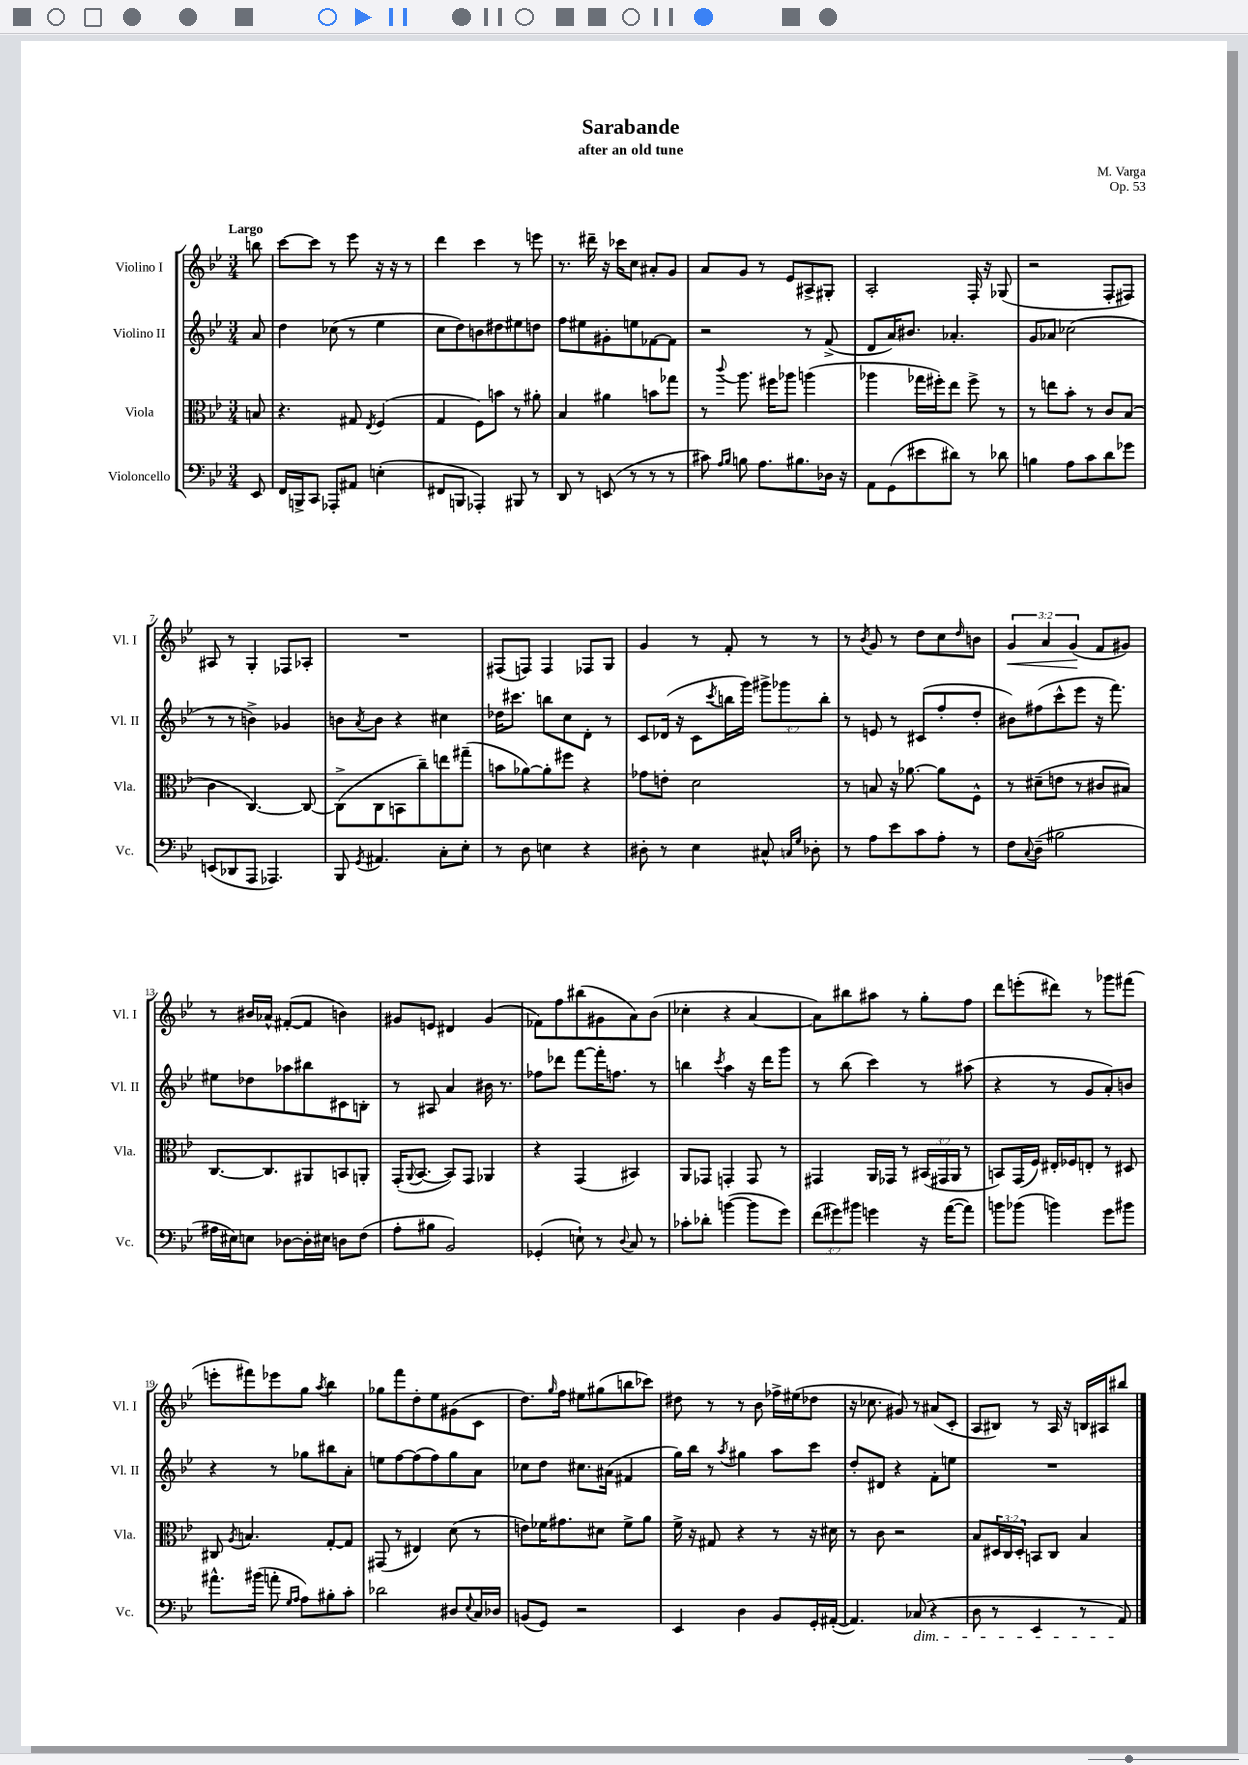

**kern	**kern	**kern	**kern	**dynam
*part4	*part3	*part2	*part1	*part1
*staff4	*staff3	*staff2	*staff1	*staff1
*I"Violoncello	*I"Viola	*I"Violino II	*I"Violino I	*
*I'Vc.	*I'Vla.	*I'Vl. II	*I'Vl. I	*
*clefF4	*clefC3	*clefG2	*clefG2	*
*k[b-e-]	*k[b-e-]	*k[b-e-]	*k[b-e-]	*
*M3/4	*M3/4	*M3/4	*M3/4	*
=	=	=	=	=
!	!	!	!LO:TX:a:B:t=Largo	!
8EE-/	8Bn/	8a/	8bbn\	.
=1	=1	=1	=1	=1
16FF/LL	4.r	4dd\	[8ccc\L	.
16BBBn^/J	.	.	.	.
8CC/J	.	.	8ccc\J]	.
8AAA-X'/L	.	(8cc-X\	8r	.
8AA#X/J	8G#X/	8r	8eee-\	.
.	8qE-/	.	.	.
(4En'\	(4F/	4ee-\	16r	.
.	.	.	16r	.
.	.	.	8r	.
=2	=2	=2	=2	=2
8FF#X/L	4G/	8cc\L	4ddd\	.
8BBBn/J	.	8dd\)	.	.
4AAA-X'/)	8F\L)	8bn\	4ccc\	.
.	8bn\J	8dd#X\	.	.
8BBB#X/	8r	8ee#X\	8r	.
8r	8a#X'\	8ddn\J	8eeen\	.
=3	=3	=3	=3	=3
8DD/	4B-/	8ff\L	8.r	.
8r	.	8ee#X\	.	.
.	.	.	16ddd#X~\	.
(8EEn/	4a#X\	8g#X'\	16r	.
.	.	.	16ccc-X\KL	.
8r	.	8een\	8cc\J	.
8r	8bn\L	[8f-X\	8a#X'/L	.
8r	8gg-X\J	8f-\J]	8g/J	.
=4	=4	=4	=4	=4
8c#X\)	8r	2r	8a/L	.
16qqA/LL	.	.	.	.
16qqB-/JJ	8qqccc/	.	.	.
8Bn\	8.aa\	.	8g/J	.
8.A\L	.	.	8r	.
.	16ff#X\KL	.	.	.
.	8aa-X\J	.	8e-/L	.
8.B#X\	.	.	.	.
.	(4aan\	8r	8A#X^/	.
16D-X\Jk	.	(8f^/	8G#X'/J	.
16r	.	.	.	.
=5	=5	=5	=5	=5
8AA\L	4aa-X\	8d/L	2A'/	.
(8GG\	.	16a/K)	.	.
.	.	8.b#X/J	.	.
8e#X\	16gg-X\LL	.	.	.
.	16ff#X'\J)	.	.	.
8d#X\J)	8ee-\J	4.a-X'/	.	.
8r	8ff#^\	.	16F'/	.
.	.	.	16r	.
8d-X\	8r	.	(8G-X/	.
=6	=6	=6	=6	=6
4Bn\	8r	8g/L	2r	.
.	8een\L	8a-X/J	.	.
8A\L	8b-'\J	(2cc-X\	.	.
8c\	8r	.	.	.
8d\	8c/L	.	8F'/L	.
8g-X\J	(8B-/J	.	8F#X/J)	.
!!LO:LB:g=z
=7	=7	=7	=7	=7
(8EEn/L	4c\	8r	8A#X/	.
8DD-X/	.	8r	8r	.
8AAA/J	[4.C/)	4bn^\)	4G'/	.
4.AAA-X/)	.	.	.	.
.	.	4g-X/	8F-X/L	.
.	8C/_	.	8A-X'/J	.
=8	=8	=8	=8	=8
8BBB-/	(8C^\L]	8bn\L	2.r	.
8qGG/	.	8qa/	.	.
4.AA#X/	8C\	8b\J	.	.
.	8BBn\	4r	.	.
.	8cc~\)	.	.	.
8C'\L	8een\	4cc#X\	.	.
8E-'\J	(8gg#X~\J	.	.	.
=9	=9	=9	=9	=9
8r	8bn\L	16dd-X\KL	(8F#X/L	.
.	.	8.ccc#X\J	.	.
8D\	[8a-X\)	.	8Fn/J)	.
4En\	8a-'\]	8bbn\L	4F/	.
.	8ff#X\J	8cc\	.	.
4r	4r	8d'\J	8F-X/L	.
.	.	8r	8G/J	.
=10	=10	=10	=10	=10
8D#X'\	8g-X\L	8c/L	4g/	.
8r	8en'\J	(16d-X/Jk	.	.
.	.	16r	.	.
4E-\	2d\	8c\L	8r	.
.	.	8qccc/	.	.
.	.	16bbn\L	8f'/	.
.	.	16ggg\JJ)	.	.
8C#X^^/	.	12ggg#X^\L	8r	.
.	.	12ggg-X\	.	.
16qqCn/LL	.	.	.	.
16qqG/JJ	.	.	.	.
8D-X'\	.	.	8r	.
.	.	12bb'\J	.	.
=11	=11	=11	=11	=11
8r	8r	8r	8r	.
.	.	.	8qb-/	.
8A\L	8Bn/	8en/	8g/	.
8e-\	16r	8r	8r	.
.	[8.a-X\	.	.	.
8c\	.	(8c#X/L	8dd\L	.
8A'\J	8a-\L]	8ff'/	8cc\	.
.	.	.	16qqdd/	.
8r	8F^^\J	8dd'/J	8bn\J	.
=12	=12	=12	=12	=12
!	!	!	!	!LO:HP:b
8F\L	8r	8b#X\L)	6g/	<
8qqC/	.	.	.	.
(8D~\J	(8d#X~\L	(8ff#X\	.	.
.	.	.	6a/	.
2B#X\	8en\J	8ccc^^\	.	.
.	.	.	(6g/	.
.	8r	8eee-\J	.	.
.	8c#X/L	16r	8f/L	[
.	.	8.fff\)	.	.
.	8B#X/J)	.	8g#X/J)	.
!!LO:LB:g=z
=13	=13	=13	=13	=13
16A#X\LL	[8.C/L	8ee#X\L	8r	.
16E#X\J)	.	.	.	.
8En\J	.	8dd-X\	16b#X/LL	.
.	8.C/]	.	16a-X^^/JJ	.
[8D-X\L	.	8aa-X\	([8f#X'/L	.
16D-'\L]	8AA#X/	8bb#X\	8f#/J]	.
16E#X\JJ	.	.	.	.
8Dn\L	8BBn/	8c#X\	4bn\)	.
(8F\J	8AAn'/J	8Bn'\J	.	.
=14	=14	=14	=14	=14
8A'\L	(16GG'/KL	8r	8g#X/L	.
.	8qqAA/	.	.	.
.	[8.BB-/J	.	.	.
8B#X\J	.	8A#X/	8en/J	.
2BB-/)	8BB-/L])	4a/	4d#X/	.
.	8GG/J	.	.	.
.	4AA-X/	16b#X\	(4g#/	.
.	.	8.r	.	.
=15	=15	=15	=15	=15
(4GG-X'/	4r	8ff-X\L	8f-X\L)	.
.	.	8ddd-X\J	8ff\	.
8En`\)	(4GG/	[8fff\L	(8bb#X\	.
8r	.	16fff'\K]	8g#X\	.
.	.	8.ffn\J	.	.
8qqD/	.	.	.	.
8C/	4BB#X/)	.	8a\)	.
8r	.	8r	(8b-\J	.
=16	=16	=16	=16	=16
8c-X'\L	8AA/L	4bbn\	4cc-X'\	.
8d-X'\J	8GG-X/J	.	.	.
.	.	8qccc/	.	.
([4bn\	4GGn'/	4aa\	4r	.
8b\L]	8GG/	16r	[4a/	.
.	.	16ddd\KL	.	.
8g\J)	8r	8ggg\J	.	.
=17	=17	=17	=17	=17
(12f\L	4GG#X/	8r	8a\L])	.
12g#X\)	.	.	.	.
.	.	(8bb-\	8bb#X\	.
12b#X\J	.	.	.	.
4gn\	16AA/LL	4ccc\)	8aa#X\J	.
.	16GG-X/JJ	.	.	.
.	8r	.	8r	.
16r	(24BB#X/LL	8r	8gg'\L	.
.	24GG#X/	.	.	.
([16a\KL	.	.	.	.
.	24AA/JJ	.	.	.
8a\J])	8r	(8aa#X\	8ff\J	.
=18	=18	=18	=18	=18
8bn\L	8BBn/L)	4r	8ddd\L	.
(8b-X\J	(16GG/L	.	(8eeen'\	.
.	16F/JJ)	.	.	.
4bn\)	16E#X'/LL	8r	8ddd#X\J)	.
.	16F-X/J	.	.	.
.	8En'/J	8g/L	8r	.
8g\L	8r	8a'/)	8ggg-X\L	.
8b#X\J	8D#X/	8bn/J	(8fff#X\J	.
!!LO:LB:g=z
=19	=19	=19	=19	=19
8.a#X^^\L	8C#X/	4r	8eeen'\L	.
.	8qA/	.	.	.
.	4.Bn/	.	8fff#X\)	.
(16b#X\Jk	.	.	.	.
8an'\	.	8r	8eee-X\	.
16qqG/LL	.	.	.	.
16qqA/JJ	.	.	.	.
8A\L)	.	8gg-X\L	8gg\J	.
.	.	.	8qaa/	.
8B#X'\	[8G'/L	8bb#X\	4bb-\	.
8c'\J	8G/J]	8a'\J	.	.
=20	=20	=20	=20	=20
2d-X\	(8GG#X/	8een\L	8gg-X\L	.
.	8r	[8ff\	8fff\	.
.	4E#X/)	(8ff\]	8dd'\	.
.	.	8ff\)	8ee-\	.
8D#X/L	(8d\	8gg\	(8g#X\	.
8qqE-/	.	.	.	.
16C/L	8r	8a\J	8c\J	.
16D-X/JJ	.	.	.	.
=21	=21	=21	=21	=21
(8BBn/L	8en\L)	8cc-X\L	8.dd\L)	.
8GG/J)	16f-X\K	8dd\J	.	.
.	.	.	16qqgg/	.
.	8.g#X\	.	16ff\Jk	.
2r	.	8.cc#X\L	8ee#X\L	.
.	8d#X\J	.	(8gg#X\	.
.	.	(16a#X\Jk	.	.
.	8f-^\L	4f#X/	8bbn\	.
.	8a\J	.	8ccc-X\J)	.
=22	=22	=22	=22	=22
4EE-/	16f^\	16gg\LL)	8dd#X\	.
.	16r	16bb-\JJ	.	.
.	8G#X/	8r	8r	.
.	.	8qaa/	.	.
4D\	4r	4gg#X\	8r	.
.	.	.	8b-\	.
8BB-/L	8r	8aa\L	16ff-X^\LL	.
.	.	.	(16ee#X\J	.
16GG'/L	16r	8ccc\J	8dd-X\J	.
([16AA#X'/JJ	16d#X\	.	.	.
=23	=23	=23	=23	=23
4.AA#/])	8r	8dd'/L	16r	.
.	.	.	8.cc-X\	.
.	8c\	8d#X/J	.	.
.	2r	4r	8g#X/)	.
!LO:TX:b:i:t=dim.	!	!	!	!
(8C-X/	.	.	8r	.
4r	.	8f'\L	(8a#X/L	.
.	.	8een\J	8c'/J	.
=24	=24	=24	=24	=24
8D\	8B-/L	2.r	8A/L	.
8r	24D#X/L	.	8B#X/J)	.
.	24C/	.	.	.
.	24D#'/JJ	.	.	.
4EE-/	8BBn/L	.	8r	.
.	8C/J	.	16A/	.
.	.	.	16r	.
8r	4B-/	.	16Bn/LL	.
.	.	.	16A#X/J	.
8AA/)	.	.	8bb#X/J	.
==	==	==	==	==
*-	*-	*-	*-	*-
